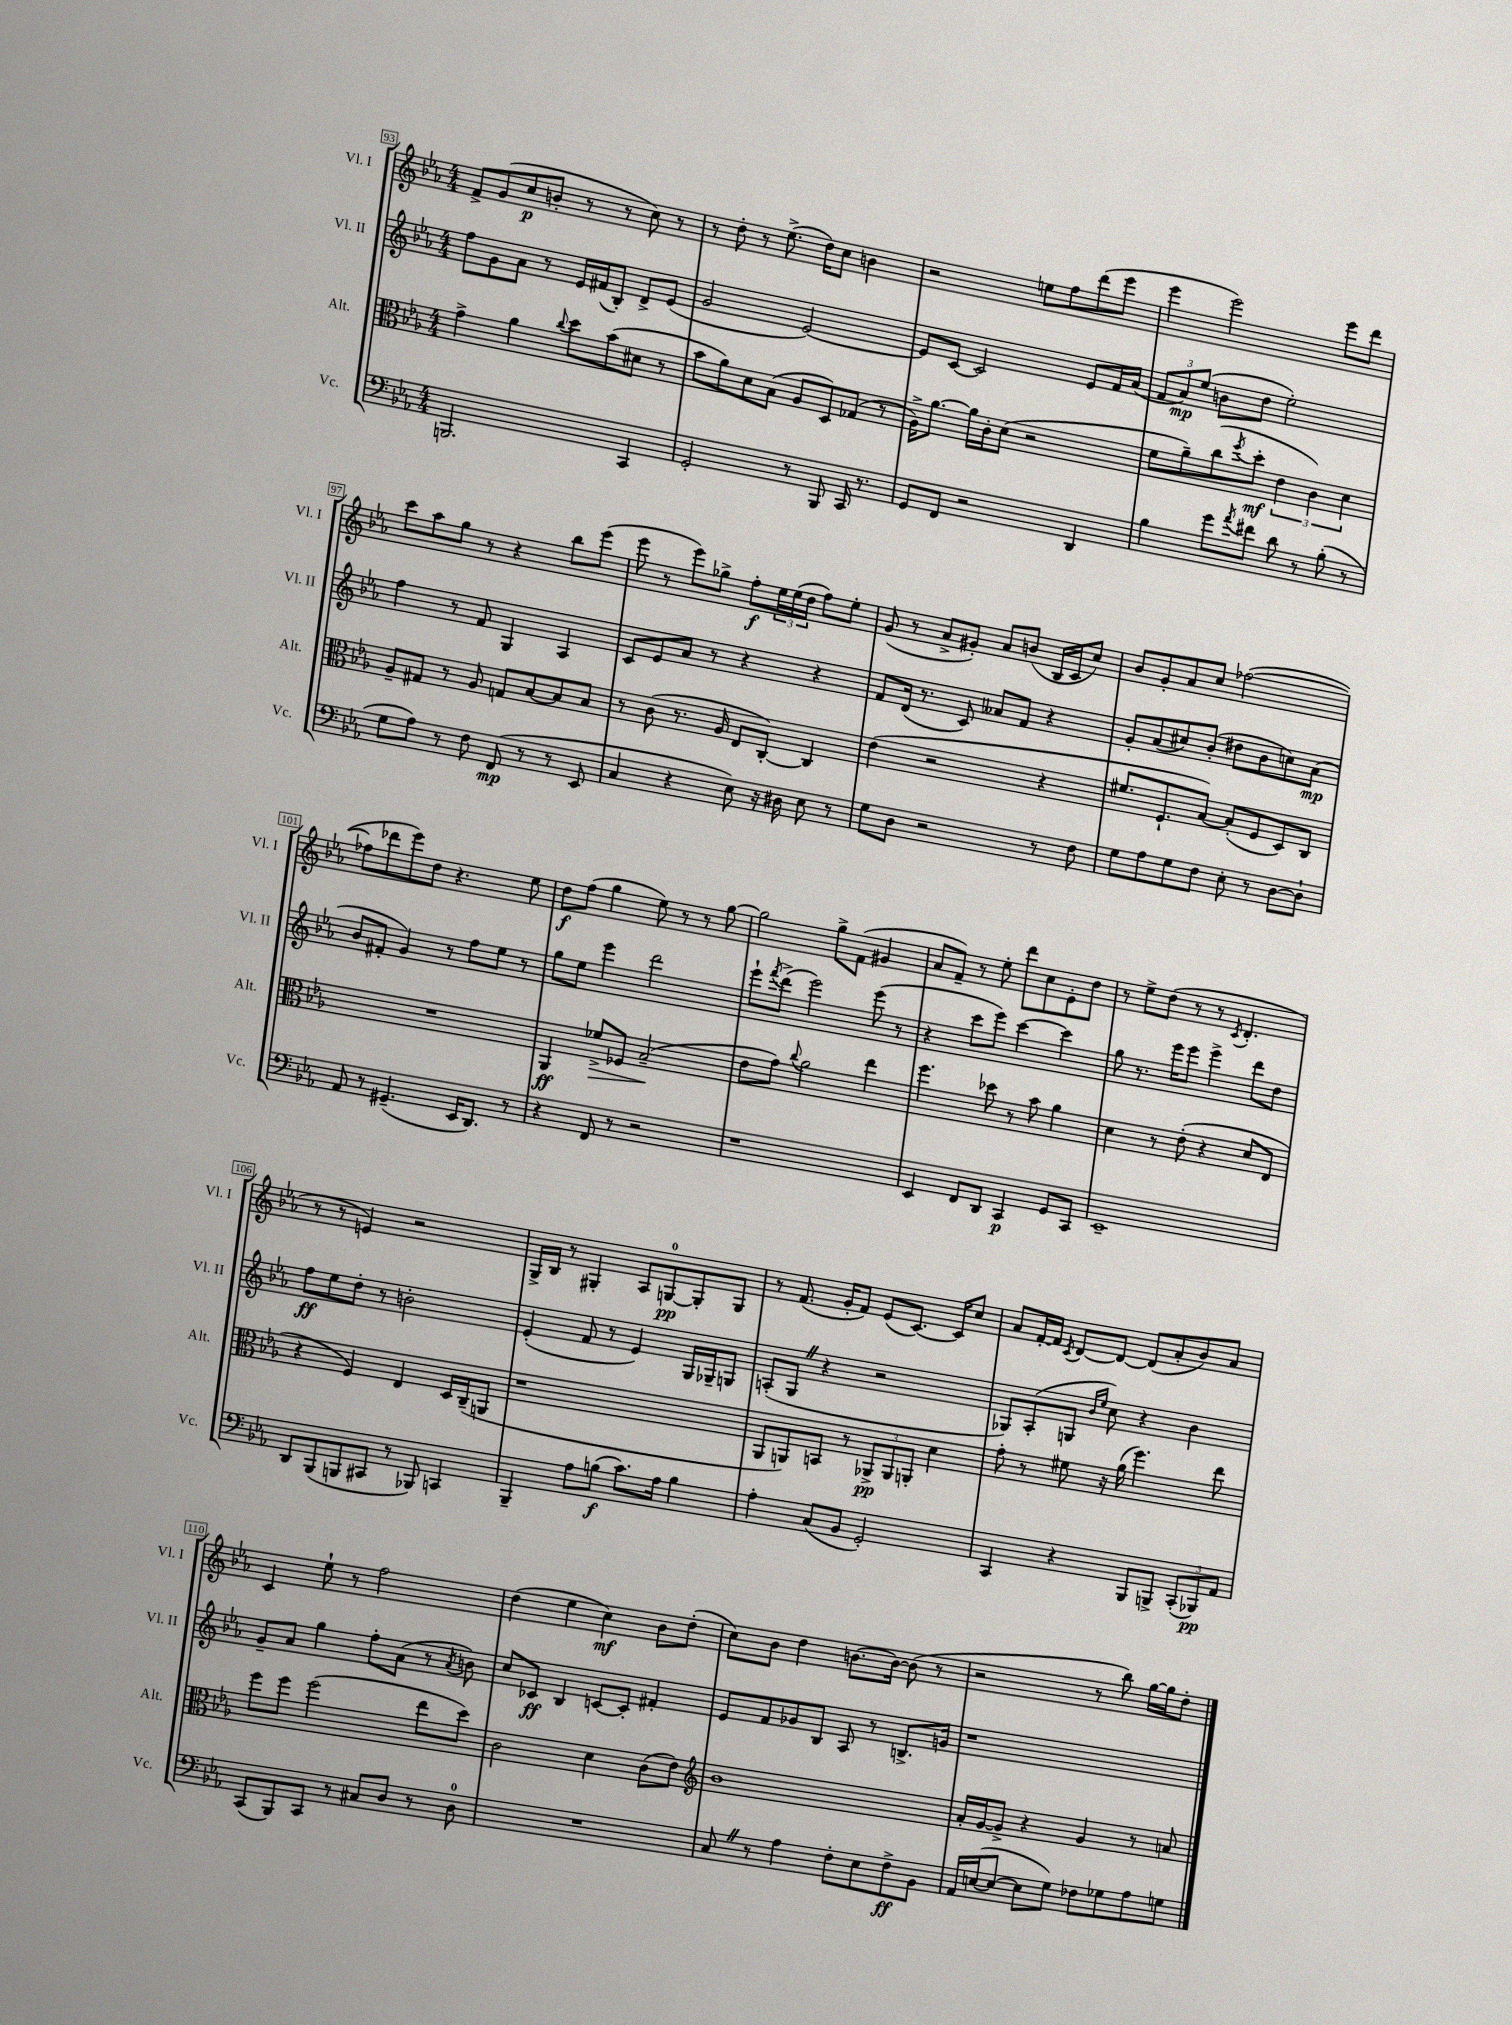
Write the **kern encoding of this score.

**kern	**kern	**kern	**kern
*staff4	*staff3	*staff2	*staff1
*clefF4	*clefC3	*clefG2	*clefG2
*k[b-e-a-]	*k[b-e-a-]	*k[b-e-a-]	*k[b-e-a-]
*M4/4	*M4/4	*M4/4	*M4/4
2.BBB	4g^	8ff	8f^
.	.	8g	(8g
.	4a-	8a-	8cc
.	.	8r	8b'
.	8qqcc	.	.
.	8dd	16e-	8r
.	.	(16f#	.
.	(8b-	8B-')	8r
4CC	8d#	8d^	8cc)
.	8r	(8e-	8r
=	=	=	=
2GG'	8b-	2g	8r
.	8a-)	.	8dd'
.	8d	.	8r
.	(8B-	.	(8.ee-^
8r	8A-	[2e-)	.
.	.	.	16dd)
8BBB-	8D)	.	8cc
16CC	(8G-	.	4b
8.r	.	.	.
.	8r	.	.
=	=	=	=
8GG	16A-^)	8e-]	2r
.	[8.a-	.	.
8FF	.	[8c	.
2r	16a-]	2c]	.
.	16c'	.	.
.	(8d	.	.
.	2r	.	8ee
.	.	.	8ff
4DD	.	8e-	(8ddd
.	.	16f	8eee-
.	.	(16a-	.
=	=	=	=
4B-	8f	12f	4eee-
.	.	12a-)	.
.	8a-~)	.	.
.	.	(12ee-	.
8g	(8cc	8b	2eee-)
8qa-	8qff	.	.
8f#	8dd'	8dd	.
8d	6e-	2ee-')	.
8r	.	.	.
.	6c)	.	.
(8B-'	.	.	8eee-
.	6d	.	.
8r	.	.	8ddd
=	=	=	=
8G	8A-~	4ff	8ccc
8A-)	8G#	.	8aa-
8r	8r	8r	8gg
8F	8A-	8f	8r
(8FF	8G	4G	4r
8r	[8B-	.	.
8r	8B-]	4A-	8bb-
8EE-	8B-	.	(8eee-
=	=	=	=
4C	8r	8c	8eee-
.	(8c	8e-	8r
4r	8.r	8a-	8eee-)
.	.	8r	8gg-^
.	16A-	.	.
8E-)	8E-	4r	8ff'
16r	[8C')	.	24ee-
.	.	.	(24ee-
16D#	.	.	.
.	.	.	24dd
8E-	4C]	4r	8ff)
8r	.	.	8ee-'
=	=	=	=
8G	(4e-	8f	(8g
8D	.	(16d	8r
.	.	8.r	.
2r	2r	.	8a-^
.	.	8c)	8g#')
.	.	8a--	8a-
.	.	8f	(8b
8r	4r	4r	16B-
.	.	.	16c
8F	.	.	8cc)
=	=	=	=
8G	8.f#	8g'	8b-
8A-	.	(8a-	8g'
.	8.F`	.	.
8G	.	8cc#)	8a-
8F	[8B-)	(8b-'	8cc
8E-'	(8B-']	8dd#	([2ff-
8r	8F	8b-	.
[8D	8D)	8cc)	.
8D`]	8C	(8a-	.
=	=	=	=
8AA-	1r	8b-	8ff-]
8r	.	8f#'	8ddd-
(4.GG#~	.	4g)	8eee-)
.	.	.	8dd
.	.	8r	4.r
16EE-	.	8ff	.
8.DD)	.	.	.
.	.	8ee-	.
8r	.	8r	8ee-
=	=	=	=
4r	4AA-	8gg	8dd
.	.	8ee-	(8ff
8FF	8f-^	4eee-	4gg
8r	8F-	.	.
2r	(2B-~	2ddd	8ee-)
.	.	.	8r
.	.	.	8r
.	.	.	[8gg
=	=	=	=
1r	8e-	8eee-`	2gg]
.	.	8qfff	.
.	8g)	(8ddd^	.
.	8qqcc	.	.
.	2a-	2eee-)	.
.	.	.	8gg^
.	.	.	(8f
.	4ee-	(8eee-	4g#
.	.	8r	.
=	=	=	=
4EE-	4.ff	4r	8a-
.	.	.	8f~)
8FF	.	8ccc	8r
8DD	8dd-	8eee-)	8ee-'
4CC	8r	[4ccc	8ddd
.	8b-	.	8cc
8GG	4a-	4ccc]	8e-'
8CC	.	.	8dd
=	=	=	=
1EE-~	4d	8gg	8r
.	.	8.r	8ee-^
.	8r	.	(8dd
.	.	16eee-	.
.	(8e-'	8eee-	8r
.	4r	4eee-^	8r
.	.	.	8qc
.	.	.	4.d'
.	8d	8ddd	.
.	8E-	8dd	.
=	=	=	=
8DD	4r	8ff	8r
(8BBB-	.	8ee-	8r
8BBB	4F)	8dd'	4e)
8CC#	.	8r	.
8r	4E-	2b'	2r
8BBB-)	.	.	.
4CC	16D	.	.
.	(16C~	.	.
.	8AA	.	.
=	=	=	=
4BBB-~	1r	(4e-'	16G^
.	.	.	16B-
.	.	.	8r
8A-	.	8f	4G#'
(8B	.	8r	.
8.c)	.	4e-)	8A-
.	.	.	[8G
16A-	.	.	.
4B	.	16G	8G']
.	.	16G-~	.
.	.	8G	8G
=	=	=	=
4A-'	8AA-	(8A'	8r
.	8AA)	8G	(8.f
(8C	8BB	4r	.
.	.	.	16g'
8BB-	8r	.	8f)
2GG')	12AA-^	2r	(8e-
.	12AA-	.	.
.	.	.	[8.c)
.	12AA'	.	.
.	4d	.	.
.	.	.	16c]
.	.	.	8cc
=	=	=	=
4CC	8g'	8G-)	8a-
.	8r	(8A-'	[16f'
.	.	.	16f]
.	.	.	8qc
4r	8f#	8G	[8d
.	.	16qqb-	.
.	.	16qqee-	.
.	16r	8cc)	8d_
.	(16a-	.	.
8BBB-	4.ff)	4r	(8d]
8BBB^	.	.	8a-'
(12CC'	.	4b-	8b-)
12BBB-)	.	.	.
.	8ee-	.	8a-
12AA-	.	.	.
=	=	=	=
(8CC	8ff	8g~	4c
8BBB-)	8ff	8a-	.
8CC	(2ff	4gg	8ee-`
8r	.	.	8r
8C#	.	8ff'	2ff
8D	.	(8a-	.
8r	8ee-	8r	.
.	.	8qa-	.
8D	8dd)	8b)	.
=	=	=	=
1r	2c	8cc	(4dd
.	.	8c-	.
.	.	4B-	4ee-
.	4d	[8c	4cc)
.	.	8c']	.
.	(8c	4f#'	8b-
.	8e-)	.	(8dd'
=	=	=	=
*	*clefG2	*	*
8C	1b-	8e-	8cc)
8r	.	8f	8b-
4A-	.	8g-	4dd
.	.	8B-	.
8F'	.	8A-	[8.b
8E-	.	8r	.
.	.	.	16b_
8F^	.	8.B^	(8b]
8BB-	.	.	8r
.	.	16g	.
=	=	=	=
16AA-	16a-'	1r	2r
([16E	[16g	.	.
8E_	8g^]	.	.
8E]	4r	.	.
8G)	.	.	.
8F-	4g	.	8r
8G-	.	.	8bb-)
8A-	8r	.	[16gg
.	.	.	16gg]
8G	8a	.	8dd'
==	==	==	==
*-	*-	*-	*-
